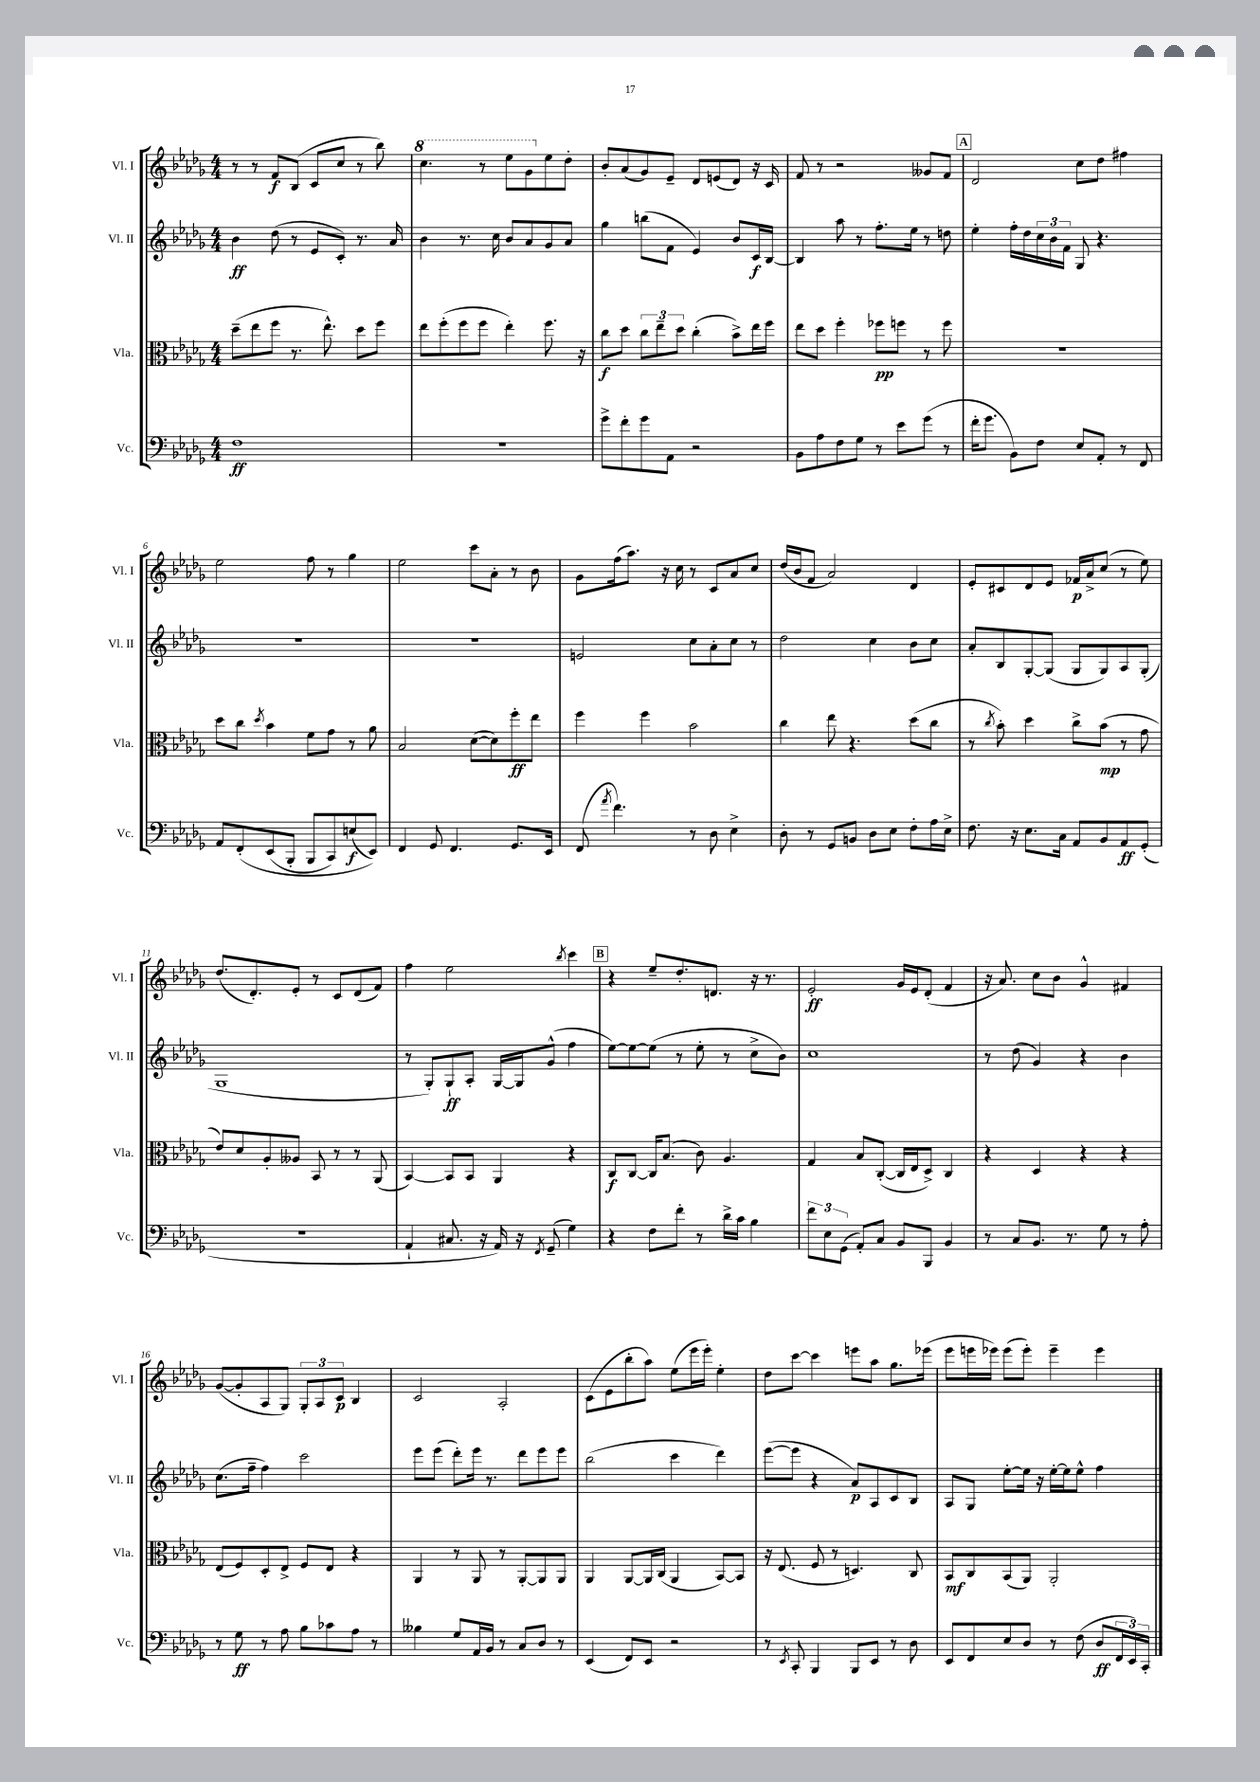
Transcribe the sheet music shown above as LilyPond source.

<<
\new StaffGroup <<
\new Staff = "s0" \with { instrumentName = "Vl. I" shortInstrumentName = "Vl. I" } {
    \clef treble \key des \major \numericTimeSignature \time 4/4
    r8 r8 f'8\f bes8( c'8 c''8 r8 bes''8) |
    \ottava #1 c'''4. r8 ees'''8 ges''8 \ottava #0 ees''8 des''8-. |
    bes'8-. aes'8( ges'8) ees'8-- des'8 e'8( des'8) r16 c'16 |
    f'8 r8 r2 geses'8 f'8 |
    \mark \markup { \box "A" } des'2 c''8 des''8 fis''4 |
    ees''2 f''8 r8 ges''4 |
    ees''2 c'''8 aes'8-. r8 bes'8 |
    ges'8 f''16( aes''8.) r16 c''16 r8 c'8 aes'8 c''8 |
    des''16( bes'16 f'8 aes'2) des'4 |
    ees'8-. cis'8 des'8 ees'8 fes'16\p aes'16-> c''8( r8 ees''8) |
    des''8.( des'8.-.) ees'8-. r8 c'8 des'8( f'8) |
    f''4 ees''2 \acciaccatura { bes''8 } c'''4 |
    \mark \markup { \box "B" } r4 ees''8-- des''8.-. d'8. r16 r8. |
    ees'2-.\ff ges'16 ees'16 des'8-.( f'4 |
    r16 aes'8.) c''8 bes'8 ges'4-^ fis'4 |
    ges'8~( ges'8-. aes8 ges8) \tuplet 3/2 { ges8-. aes8 c'8\p } bes4 |
    c'2 aes2-. |
    c'8( ees'8 bes''8-. aes''8) ees''8( ees'''16 ees'''16-.) ees''4-. |
    des''8 c'''8~ c'''4 e'''8 aes''8 ges''8. ees'''16( |
    ees'''8 e'''16 ees'''16) ees'''8( ees'''8-.) ees'''4-- ees'''4 \bar "|." |
}
\new Staff = "s1" \with { instrumentName = "Vl. II" shortInstrumentName = "Vl. II" } {
    \clef treble \key des \major \numericTimeSignature \time 4/4
    bes'4\ff des''8( r8 ees'8 c'8-.) r8. aes'16 |
    bes'4 r8. c''16 bes'8 aes'8 ges'8 aes'8 |
    ges''4 b''8( f'8 ees'4) bes'8 c'16\f bes16~ |
    bes4 aes''8 r8 f''8.-. ees''16 r8 d''8 |
    \mark \markup { \box "A" } ees''4-. f''16-. des''16 \tuplet 3/2 { c''16 bes'16 f'16 } ges8 r4. |
    R1 |
    R1 |
    e'2 c''8 aes'8-. c''8 r8 |
    des''2 c''4 bes'8 c''8 |
    aes'8-. bes8 ges8~-. ges8( ges8 ges8) aes8 ges8-.( |
    ges1 |
    r8 ges8-.) ges8-!\ff aes8-. ges16~ ges16 ges'8-^( f''4 |
    \mark \markup { \box "B" } ees''8~) ees''8~ ees''8( r8 ees''8-. r8 c''8-> bes'8) |
    c''1 |
    r8 des''8( ges'4) r4 bes'4 |
    c''8.( f''16-- f''4) c'''2 |
    ees'''8 ees'''8( des'''8-.) ees'''16 r8. des'''8 ees'''8 ees'''8 |
    bes''2( c'''4 des'''4) |
    ees'''8~( ees'''8 r4 aes'8\p) aes8 c'8 bes8 |
    aes8 ges8 ees''8~-. ees''16 r16 ees''16~-. ees''16 ees''8-^ f''4 \bar "|." |
}
\new Staff = "s2" \with { instrumentName = "Vla." shortInstrumentName = "Vla." } {
    \clef alto \key des \major \numericTimeSignature \time 4/4
    des''8--( ees''8 f''8 r8. ees''8.-^) des''8 f''8 |
    ees''8 f''8-.( f''8 f''8 ees''4-.) f''8. r16 |
    c''8\f des''8 \tuplet 3/2 { c''8 ees''8-- des''8 } c''4-.( bes'8->) ees''16 f''16 |
    ees''8 des''8 f''4-. fes''8\pp f''8 r8 f''8 |
    \mark \markup { \box "A" } R1 |
    des''8 c''8 \acciaccatura { des''8 } bes'4 f'8 ges'8 r8 aes'8 |
    bes2 des'8~( des'8) f''8-.\ff ees''8 |
    f''4 f''4 bes'2 |
    c''4 ees''8 r4. des''8( c''8 |
    r8 \acciaccatura { c''8 } bes'8-.) des''4 c''8-> bes'8\mp( r8 ges'8 |
    ees'8) des'8 aes8-. aeses8 bes,8 r8 r8 aes,8( |
    bes,4~) bes,8 bes,8 aes,4 r4 |
    \mark \markup { \box "B" } c8\f c8~ c16 bes8.( c'8) aes4. |
    ges4 bes8 c8~-.( c16 ees16 des8->) c4 |
    r4 des4 r4 r4 |
    ees8( f8) des8-. ees8-> f8 ees8 r4 |
    aes,4 r8 aes,8 r8 aes,8~-. aes,8 aes,8 |
    aes,4 aes,8~ aes,16 c16( aes,4 bes,8~) bes,8 |
    r16 ees8.( f8 r8 d4.) c8 |
    bes,8\mf c8 bes,8( aes,8) aes,2-. \bar "|." |
}
\new Staff = "s3" \with { instrumentName = "Vc." shortInstrumentName = "Vc." } {
    \clef bass \key des \major \numericTimeSignature \time 4/4
    f1\ff |
    R1 |
    ges'8-> f'8-. ges'8 aes,8 r2 |
    bes,8 aes8 f8 ges8 r8 ees'8 ges'8( r8 |
    \mark \markup { \box "A" } f'16-. ges'8. bes,8) f8 ees8 aes,8-. r8 f,8 |
    aes,8 f,8-.\( ees,8( bes,,8-. bes,,8 c,8) e8\f( ees,8)\) |
    f,4 ges,8 f,4. ges,8. ees,16 |
    f,8( \acciaccatura { aes'8 } f'4.) r8 des8 ees4-> |
    des8-. r8 ges,8 b,8 des8 ees8 f8-. aes16 ees16-> |
    f8. r16 ees8. c16 aes,8 bes,8 aes,8\ff ges,8-.( |
    R1 |
    aes,4-! cis8. r16 aes,16) r16 \acciaccatura { f,8 } ges,8--( ges4) |
    \mark \markup { \box "B" } r4 f8 f'8-. r8 des'16-> c'16 bes4 |
    \tuplet 3/2 { f'8 ees8 ges,8( } aes,8-.) c8 bes,8 bes,,8 bes,4 |
    r8 c8 bes,8. r8. ges8 r8 aes8-. |
    r8 ges8\ff r8 aes8 bes8 ces'8 aes8 r8 |
    beses4 ges8 aes,16 bes,16 r8 c8 des8 r8 |
    ees,4( f,8) ees,8 r2 |
    r8 \acciaccatura { ees,8 } c,8-. bes,,4 bes,,8 ees,8 r8 des8 |
    ees,8 f,8 ees8 des8 r8 f8( des8\ff \tuplet 3/2 { f,16 ees,16) c,16-. } \bar "|." |
}
>>
>>
